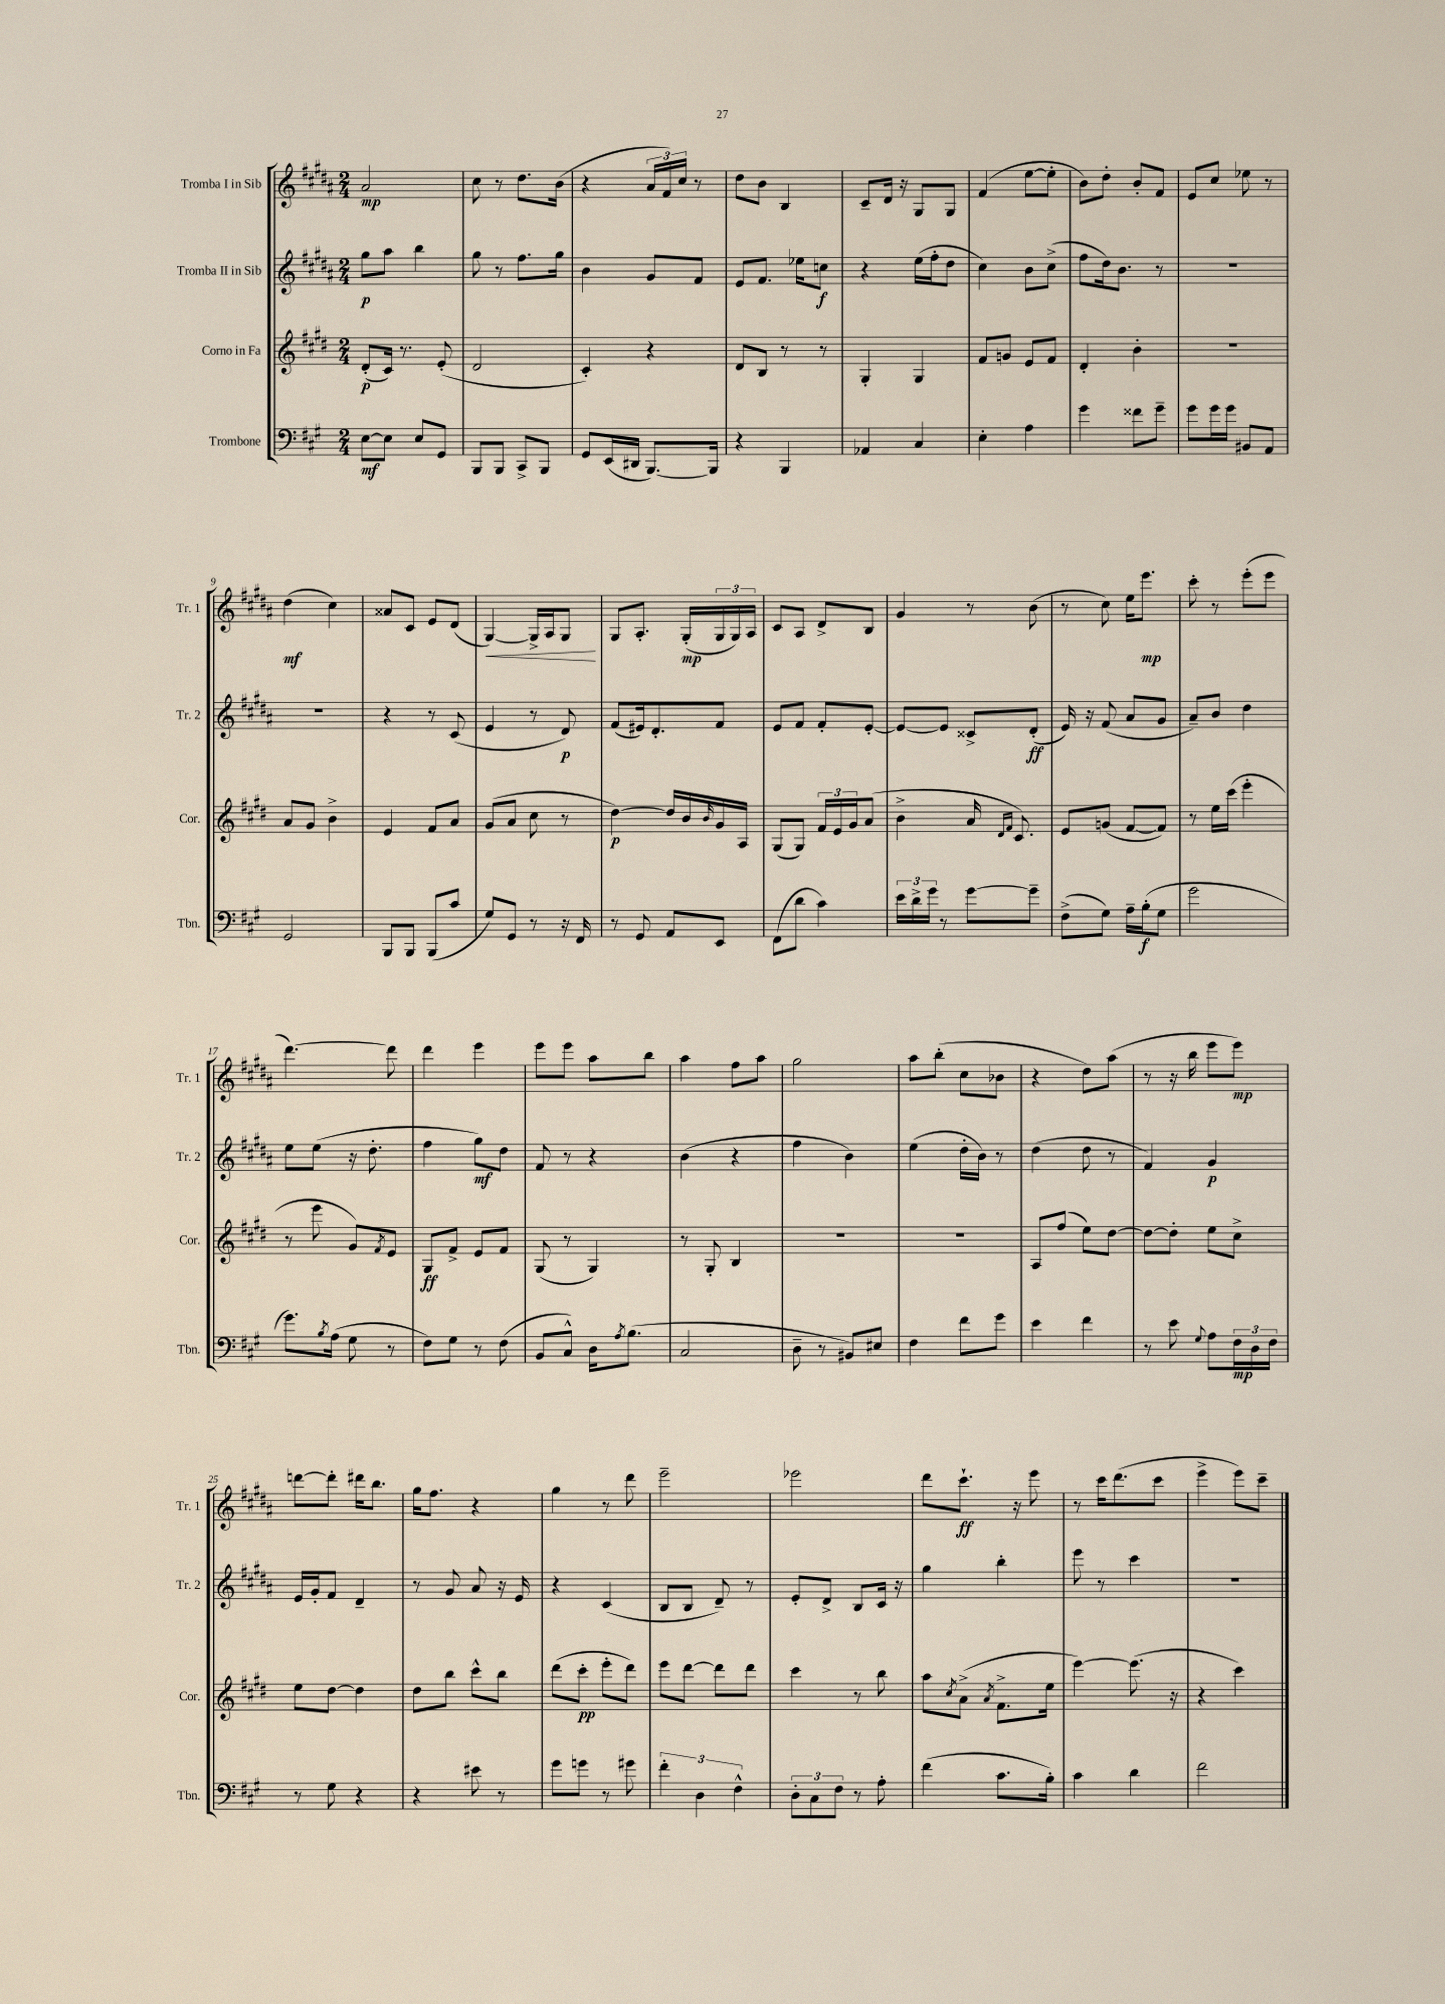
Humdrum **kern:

**kern	**kern	**kern	**kern
*staff4	*staff3	*staff2	*staff1
*clefF4	*clefG2	*clefG2	*clefG2
*k[f#c#g#]	*k[f#c#g#d#]	*k[f#c#g#d#a#]	*k[f#c#g#d#a#]
*M2/4	*M2/4	*M2/4	*M2/4
[8E	(8d#'	8gg#	2a#
8E]	16c#)	8aa#	.
.	8.r	.	.
8E	.	4bb	.
8GG#	(8e'	.	.
=	=	=	=
8BBB	2d#	8gg#	8cc#
8BBB	.	8r	8r
8CC#^	.	8.ff#	8.dd#
8BBB	.	.	.
.	.	16gg#	(16b
=	=	=	=
8GG#	4c#')	4b	4r
(16EE	.	.	.
16DD#	.	.	.
[8.BBB)	4r	8g#	24a#
.	.	.	24f#)
.	.	.	24cc#
.	.	8f#	8r
16BBB]	.	.	.
=	=	=	=
4r	8d#	8e	8dd#
.	8B	8.f#	8b
4BBB	8r	.	4B
.	.	16ee-	.
.	8r	8cc	.
=	=	=	=
4AA-	4G#'	4r	8c#~
.	.	.	16d#
.	.	.	16r
4C#	4G#	(16ee	8G#
.	.	16ff#'	.
.	.	8dd#	8G#
=	=	=	=
4E'	8f#	4cc#)	(4f#
.	8g	.	.
4A	8e	8b	[8ee
.	8f#	(8cc#^	8ee']
=	=	=	=
4g#	4d#'	8ff#	8b)
.	.	16dd#)	8dd#'
.	.	8.b	.
8f##	4b'	.	8b'
8g#~	.	8r	8f#
=	=	=	=
8g#	2r	2r	8e
16g#	.	.	8cc#
16g#	.	.	.
8BB#	.	.	8ee-
8AA	.	.	8r
=	=	=	=
2GG#	8a	2r	(4dd#
.	8g#	.	.
.	4b^	.	4cc#)
=	=	=	=
8BBB	4e	4r	8a##
8BBB	.	.	8c#
(8BBB	8f#	8r	8e
8c#	8a	(8c#	(8d#
=	=	=	=
8G#)	(8g#	4e	[4G#)
8GG#	8a	.	.
8r	8cc#	8r	16G#^]
.	.	.	16A#
16r	8r	8d#)	8G#
16FF#	.	.	.
=	=	=	=
8r	[4dd#)	(8f#	8G#
8GG#	.	16e#)	8.A#'
.	.	8.d#'	.
8AA	16dd#]	.	.
.	16b	.	(16G#'
.	16qqb	.	.
8EE	16g#	8f#	24G#
.	.	.	24G#)
.	16A	.	.
.	.	.	24A#
=	=	=	=
(8FF#	(8G#	8e	8c#
8d	8G#)	8f#	8A#
4c#)	24f#	8f#'	8d#^
.	24e	.	.
.	24g#	.	.
.	(8a	[8e'	8B
=	=	=	=
24e	4b^	8e_	4g#
24d^	.	.	.
24g#	.	.	.
8r	.	8e]	.
[8g#	16a	8c##^	8r
.	16qqd#	.	.
.	16qqf#	.	.
.	8.c#)	.	.
8g#~]	.	(8d#'	(8b
=	=	=	=
(8F#^	8e	16e)	8r
.	.	16r	.
8G#)	(8g	(8f#	8cc#)
16A~	[8f#	8a#	16ee
(16B'	.	.	8.eee
8G#	8f#])	8g#	.
=	=	=	=
2g#	8r	8a#~)	8ccc#'
.	16ee	8b	8r
.	(16ccc#	.	.
.	4eee'	4dd#	(8eee'
.	.	.	8eee
=	=	=	=
8.g#)	8r	8ee	[4.ddd#)
.	8eee	(8ee	.
8qB	.	.	.
(16A	.	.	.
8G#	8g#)	16r	.
.	.	8.dd#'	.
.	8qf#	.	.
8r	8e	.	8ddd#]
=	=	=	=
8F#)	8G#	4ff#	4ddd#
8G#	8f#^	.	.
8r	8e	8gg#)	4eee
(8F#	8f#	8dd#	.
=	=	=	=
8BB	(8G#	8f#	8eee
8C#^^)	8r	8r	8eee
16D	4G#)	4r	8aa#
8qA	.	.	.
(8.B	.	.	.
.	.	.	8bb
=	=	=	=
2C#	8r	(4b	4aa#
.	8G#'	.	.
.	4B	4r	8ff#
.	.	.	8aa#
=	=	=	=
8D~	2r	4ff#	2gg#
8r	.	.	.
8BB#)	.	4b)	.
8E#	.	.	.
=	=	=	=
4F#	2r	(4ee	8aa#
.	.	.	(8bb'
8f#	.	16dd#'	8cc#
.	.	16b)	.
8g#	.	8r	8b-
=	=	=	=
4e	8A	(4dd#	4r
.	(8ff#	.	.
4f#	8ee)	8dd#	8dd#)
.	[8dd#	8r	(8aa#
=	=	=	=
8r	8dd#_	4f#)	8r
8e	8dd#']	.	16r
.	.	.	16bb
8qqG#	.	.	.
8A	8ee	4g#	8eee
24F#	8cc#^	.	8eee)
24D	.	.	.
24F#	.	.	.
=	=	=	=
8r	8ee	16e	[8ddd
.	.	16g#'	.
8G#	[8dd#	8f#	8ddd']
4r	4dd#]	4d#~	16ddd#
.	.	.	8.bb
=	=	=	=
4r	8dd#	8r	16gg#
.	.	.	8.ff#
.	8bb	8g#	.
8e#	8ccc#^^	8a#	4r
8r	8bb	16r	.
.	.	16e	.
=	=	=	=
8g#	(8ddd#	4r	4gg#
8g	8ccc#'	.	.
8r	8eee'	(4c#	8r
8g#	8ddd#)	.	8ddd#
=	=	=	=
6f#'	8eee	8B	2eee~
.	[8ddd#	8B	.
6D	.	.	.
.	8ddd#]	8d#~)	.
6F#^^	.	.	.
.	8ddd#	8r	.
=	=	=	=
12D'	4ccc#	8e'	2eee-
12C#	.	.	.
.	.	8d#^	.
12F#	.	.	.
8r	8r	8B	.
8A'	8bb	16c#	.
.	.	16r	.
=	=	=	=
(4f#	8aa	4gg#	8ddd#
.	8qcc#	.	.
.	(8a^	.	8.ccc#`
.	8qa	.	.
8.c#	8.f#^	4bb'	.
.	.	.	16r
.	.	.	8eee
16B')	16ee	.	.
=	=	=	=
4c#	[4eee)	8eee	8r
.	.	8r	16ccc#
.	.	.	(8.ddd#
4d	(8.eee]	4ccc#	.
.	.	.	8ccc#
.	16r	.	.
=	=	=	=
2f#	4r	2r	4eee^
.	4ccc#)	.	8eee)
.	.	.	8ccc#~
==	==	==	==
*-	*-	*-	*-
